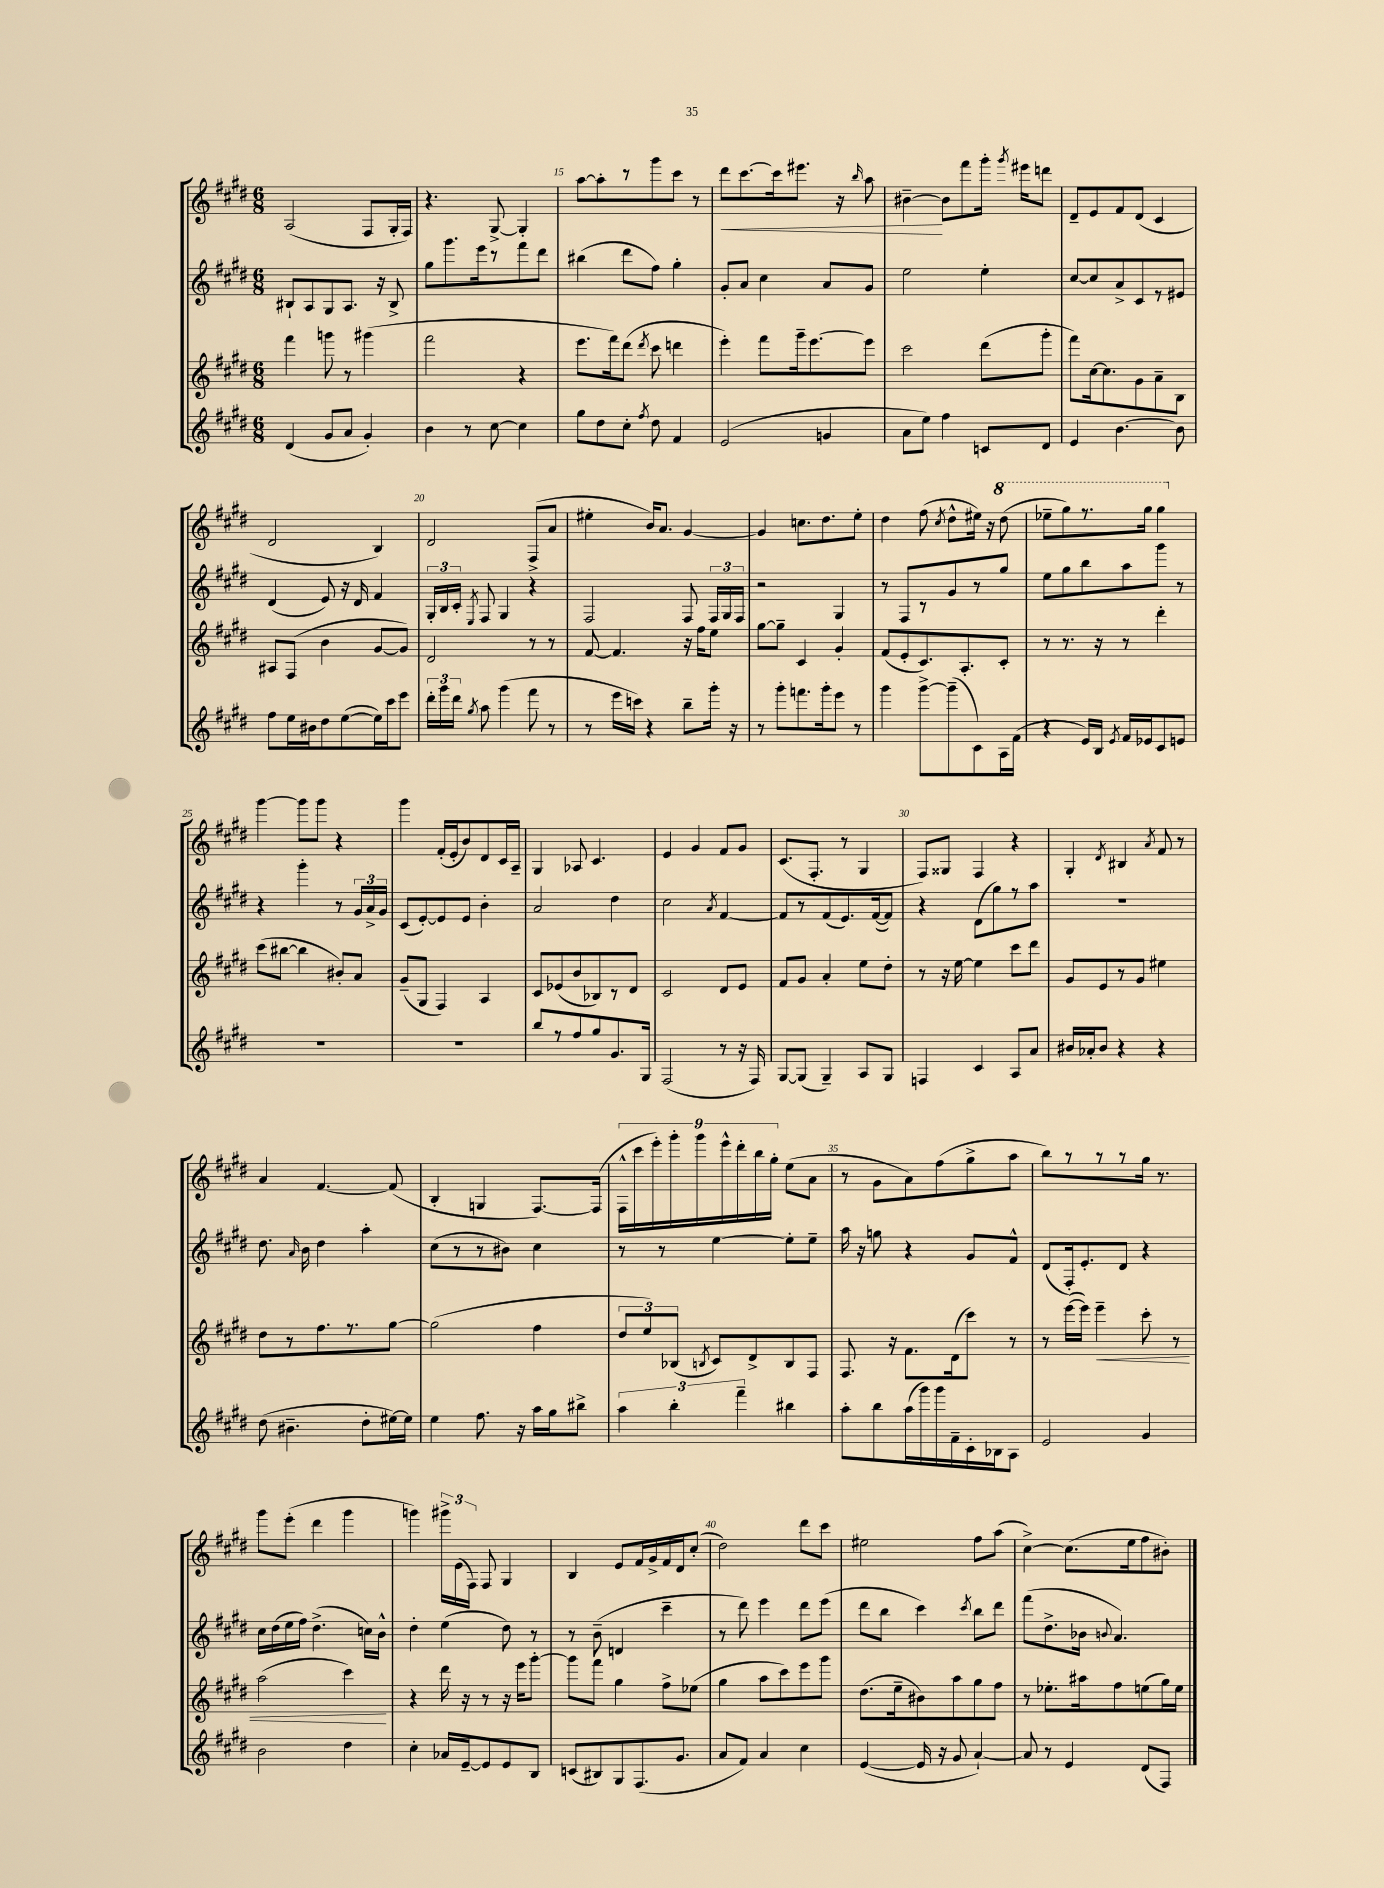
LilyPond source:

<<
\new StaffGroup <<
\new Staff = "s0" {
    \clef treble \key e \major \numericTimeSignature \time 6/8
    \autoBeamOff a2( fis8[ gis16-. fis16]) |
    r4. gis8~-> gis4-. |
    a''8[~ a''8-. r8 gis'''8 cis'''8] r8 |
    dis'''8[\< cis'''8.~ cis'''16 eis'''8.] r16 \grace { b''16 } a''8 |
    bis'4~--\! bis'8[ fis'''8 gis'''16]-. \acciaccatura { gis'''8 } eis'''16[ d'''8] |
    dis'8[-- e'8 fis'8 dis'8]( cis'4 |
    dis'2 b4) |
    dis'2 fis8[->( a'8] |
    eis''4-. b'16[) a'8.] gis'4~ |
    gis'4 c''8.[ dis''8. e''8]-. |
    dis''4 fis''8( \acciaccatura { cis''8 } dis''8[-^ eis''16]) r16 \ottava #1 dis'''8( |
    ees'''8[-- gis'''8) r8. gis'''16] gis'''4 \ottava #0 |
    gis'''4~ gis'''8[ gis'''8] r4 |
    gis'''4 fis'16[-.( e'16-. b'8) dis'8 cis'16 a16]-- |
    gis4 aes8 cis'4. |
    e'4 gis'4 fis'8[ gis'8] |
    cis'8.[( fis8.]-. r8 gis4 |
    fis8[) gisis8] fis4 r4 |
    gis4-. \acciaccatura { dis'8 } bis4 \acciaccatura { a'8 } fis'8 r8 |
    a'4 fis'4.~ fis'8( |
    b4-. g4 fis8.[~) fis16]( |
    \tuplet 9/8 { fis16[-^ cis'''16 e'''16-.) gis'''16-. gis'''16 e'''16-^ dis'''16-. b''16 gis''16]-. } e''8[( a'8] |
    r8 gis'8[ a'8) fis''8( gis''8-> a''8] |
    b''8[) r8 r8 r8 gis''16] r8. |
    gis'''8[ e'''8]-.( dis'''4 gis'''4 |
    g'''4) \tuplet 3/2 { gis'''16[-> e'16( fis16]) } fis8 gis4 |
    b4 e'8[ fis'16 gis'16-> fis'16 dis'16 cis''8]-.( |
    dis''2) dis'''8[ cis'''8] |
    eis''2 fis''8[ a''8]( |
    cis''4~->) cis''8.[( e''16 fis''8 bis'8]-.) \bar "|." |
}
\new Staff = "s1" {
    \clef treble \key e \major \numericTimeSignature \time 6/8
    \autoBeamOff bis8[-! a8 gis8 a8.] r16 bis8-> |
    gis''8[ gis'''8. e'''16 r8 fis'''8 dis'''8] |
    bis''4( dis'''8[ fis''8]) gis''4-. |
    gis'8[-. a'8] cis''4 a'8[ gis'8] |
    e''2 e''4-. |
    cis''8[~ cis''8 a'8-> cis'8 r8 eis'8] |
    dis'4( e'8) r16 dis'16 fis'4 |
    \tuplet 3/2 { gis16[-. b16 cis'16]-. } \acciaccatura { e8 } fis8 gis4 r4 |
    fis2 fis8 \tuplet 3/2 { fis16[ gis16 fis16] } |
    r2 gis4 |
    r8 fis8[ r8 gis'8 r8 gis''8] |
    e''8[ gis''8 b''8 a''8 gis'''8] r8 |
    r4 gis'''4-. r8 \tuplet 3/2 { gis'16[ a'16-> gis'16] } |
    cis'8[( e'8~-.) e'8 e'8] b'4-. |
    a'2 dis''4 |
    cis''2 \acciaccatura { a'8 } fis'4~ |
    fis'8[ r8 fis'8( e'8.) fis'16~( fis'8]) |
    r4 dis'8[( gis''8) r8 a''8] |
    R2. |
    dis''8. \grace { a'16 } b'16 dis''4 a''4-. |
    cis''8[( r8 r8 bis'8]) cis''4 |
    r8 r8 e''4~ e''8[-. e''8]-- |
    a''16 r16 g''8 r4 gis'8[ fis'8]-^ |
    dis'8[( fis16-.) e'8.-. dis'8] r4 |
    cis''16[ dis''16( e''16 fis''16]) dis''4.->( c''16[) b'16]-^ |
    dis''4-. e''4( dis''8) r8 |
    r8 b'8--( d'4 cis'''4-- |
    r8 dis'''8) e'''4 dis'''8[ e'''8]( |
    dis'''8[ b''8] cis'''4) \acciaccatura { cis'''8 } b''8[ dis'''8] |
    fis'''8[( dis''8.-> bes'16] \appoggiatura { b'8 } a'4.) \bar "|." |
}
\new Staff = "s2" {
    \clef treble \key e \major \numericTimeSignature \time 6/8
    \autoBeamOff fis'''4 g'''8 r8 gis'''4( |
    fis'''2 r4 |
    e'''8.[ fis'''16) dis'''8]( \acciaccatura { dis'''8 } cis'''8 d'''4 |
    e'''4-.) fis'''8[ gis'''16-- e'''8.~ e'''8] |
    cis'''2 dis'''8[( gis'''8]-. |
    fis'''8[) cis''16~ cis''8. gis'8 a'8-- b8] |
    ais8[ fis8]( b'4 gis'8[~ gis'8]) |
    dis'2 r8 r8 |
    fis'8~ fis'4. r16 fis''16[ e''8] |
    gis''8[~ gis''8]-- cis'4 gis'4-. |
    fis'8[( e'8-. cis'8.) a8.-. cis'8]-. |
    r8 r8. r16 r8 dis'''4-. |
    cis'''8[( bis''8]~ bis''4 bis'8[-.) a'8] |
    gis'8[--( gis8] fis4) a4 |
    cis'8[ ees'8( b'8 bes8) r8 dis'8] |
    cis'2 dis'8[ e'8] |
    fis'8[ gis'8] a'4-. e''8[ dis''8]-. |
    r8 r16 e''16~ e''4 cis'''8[ dis'''8] |
    gis'8[ e'8 r8 gis'8] eis''4 |
    dis''8[ r8 fis''8. r8. gis''8]~ |
    gis''2( fis''4 |
    \tuplet 3/2 { dis''8[ e''8) bes8]( } \acciaccatura { b8 } cis'8[) dis'8-> b8 fis8] |
    fis8. r16 fis'8.[ dis'16( cis'''8]) r8 |
    r8 e'''16[~( e'''16]) e'''4--\< cis'''8-. r8 |
    a''2( cis'''4\!) |
    r4 dis'''16 r16 r8 r16 e'''16[ gis'''8]~-. |
    gis'''8[ fis'''8] gis''4 fis''8[-> ees''8]( |
    gis''4 a''8[ cis'''8) e'''8 gis'''8] |
    dis''8.[( e''16-- bis'8) a''8 gis''8 fis''8] |
    r8 ees''8.[-. ais''16 fis''8 e''8( gis''16) e''16] \bar "|." |
}
\new Staff = "s3" {
    \clef treble \key e \major \numericTimeSignature \time 6/8
    \autoBeamOff dis'4( gis'8[ a'8] gis'4-.) |
    b'4 r8 cis''8~ cis''4 |
    gis''8[ dis''8 cis''8]-. \acciaccatura { fis''8 } dis''8 fis'4 |
    e'2( g'4 |
    a'8[ e''8]) fis''4 c'8[ dis'8] |
    e'4 b'4.~ b'8 |
    fis''8[ e''16 bis'16 dis''8 e''8~( e''16) cis'''16 e'''8] |
    \tuplet 3/2 { dis'''16[-. gis'''16 dis'''16] } \acciaccatura { gis''8 } a''8 gis'''4( fis'''8 r8 |
    r8 e'''16[ c'''16]) r4 b''8[-- gis'''16]-. r16 |
    r8 gis'''8[-. f'''8. gis'''16-. e'''8] r8 |
    gis'''4 gis'''8[~-> gis'''8--( cis'8) a16 fis'16]( |
    r4 e'16[) b16] \acciaccatura { e'8 } fis'16[ ees'16 cis'8 e'8] |
    R2. |
    R2. |
    b''8[ r8 fis''8 gis''8 gis'8. gis16] |
    fis2( r8 r16 fis16) |
    gis8[~ gis8]( gis4--) a8[ gis8] |
    f4 cis'4 a8[ a'8] |
    bis'16[ aes'16-. bis'8] r4 r4 |
    dis''8( bis'4.-- dis''8[-. eis''16~) eis''16] |
    e''4 fis''8. r16 a''16[ gis''16 bis''8]-> |
    \tuplet 3/2 { a''4 b''4-. fis'''4-- } bis''4 |
    a''8[-. b''8 a''16( gis'''16) gis'''16 fis'16-- cis'16-. bes16 a8] |
    e'2 gis'4 |
    b'2 dis''4 |
    cis''4-. aes'16[ e'16~-- e'8 e'8 b8] |
    c'8[( bis8) gis8 fis8.( gis'8.] |
    a'8[ fis'8]) a'4 cis''4 |
    e'4~( e'16 r16 gis'8 a'4~-!) |
    a'8 r8 e'4 dis'8[( fis8]) \bar "|." |
}
>>
>>
\layout { \context { \Score currentBarNumber = #13 \override BarNumber.break-visibility = ##(#f #t #t) barNumberVisibility = #(every-nth-bar-number-visible 5) } }
